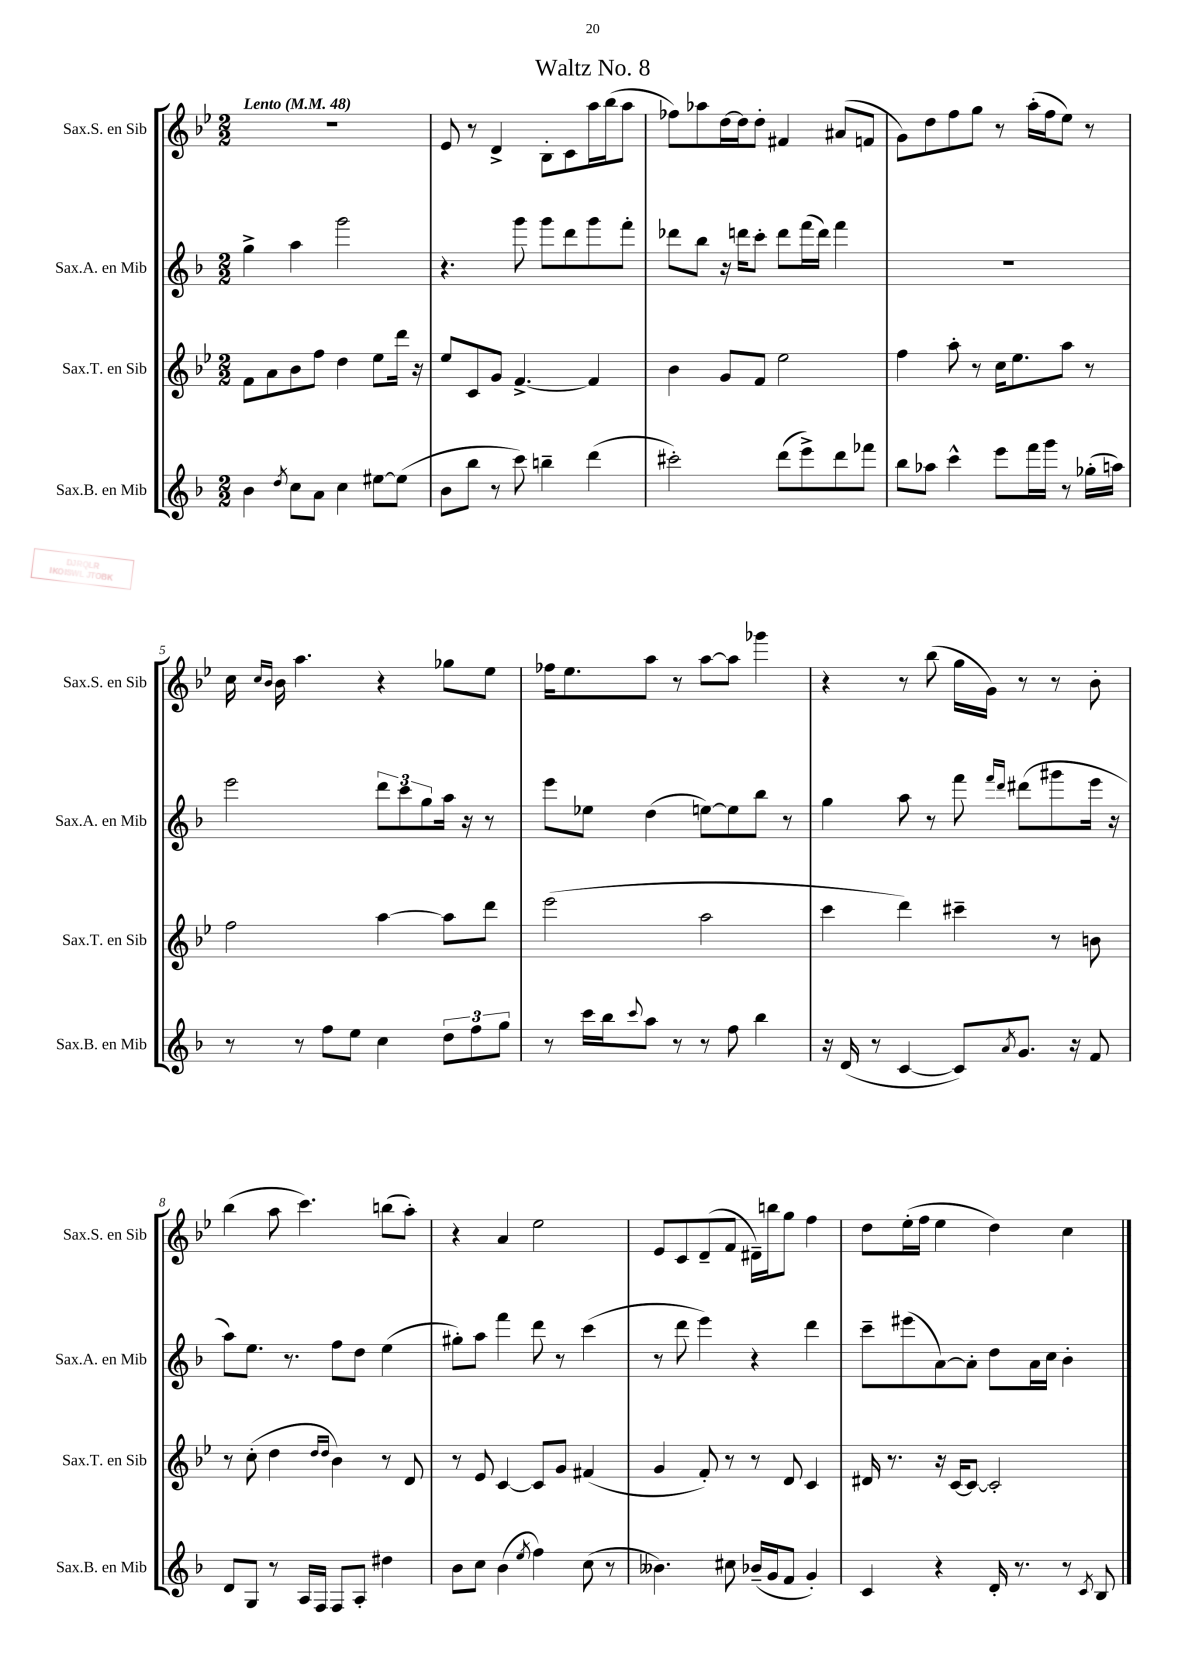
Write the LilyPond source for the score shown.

\header { title = "Waltz No. 8" }
<<
\new StaffGroup <<
\new Staff = "s0" \with { instrumentName = "Sax.S. en Sib" shortInstrumentName = "Sax.S. en Sib" } {
    \clef treble \key bes \major \numericTimeSignature \time 2/2 \tempo "Lento" 4 = 48
    R1 |
    ees'8 r8 d'4-> bes8-. c'8 a''16 bes''16( a''8 |
    fes''8) aes''8 d''16~ d''16 d''8-. fis'4 ais'8( f'8 |
    g'8) d''8 f''8 g''8 r8 a''16-.( f''16 ees''8) r8 |
    c''16 \grace { c''16 bes'16 } bes'16 a''4. r4 ges''8 ees''8 |
    fes''16 ees''8. a''8 r8 a''8~ a''8 ges'''4 |
    r4 r8 bes''8( g''16 g'16) r8 r8 bes'8-. |
    bes''4( a''8 c'''4.) b''8( a''8-.) |
    r4 a'4 ees''2 |
    ees'8 c'8 d'8--( f'8 dis'16--) b''16 g''8 f''4 |
    d''8 ees''16-.( f''16 ees''4 d''4) c''4 \bar "|." |
}
\new Staff = "s1" \with { instrumentName = "Sax.A. en Mib" shortInstrumentName = "Sax.A. en Mib" } {
    \clef treble \key f \major \numericTimeSignature \time 2/2
    g''4-> a''4 g'''2 |
    r4. g'''8 g'''8 d'''8 g'''8 f'''8-. |
    des'''8 bes''8 r16 d'''16 c'''8-. d'''8 f'''16( d'''16) f'''4 |
    R1 |
    e'''2 \tuplet 3/2 { d'''8 c'''8 g''8 } a''16 r16 r8 |
    e'''8 ees''8 d''4( e''8~) e''8 bes''8 r8 |
    g''4 a''8 r8 f'''8 \grace { f'''16 d'''16 } dis'''8( gis'''8 e'''16 r16 |
    a''8) e''8. r8. f''8 d''8 e''4( |
    gis''8-.) a''8 f'''4 d'''8 r8 c'''4( |
    r8 d'''8 e'''4) r4 d'''4 |
    c'''8-- eis'''8( a'8~) a'8-. d''8 a'16 c''16 bes'4-. \bar "|." |
}
\new Staff = "s2" \with { instrumentName = "Sax.T. en Sib" shortInstrumentName = "Sax.T. en Sib" } {
    \clef treble \key bes \major \numericTimeSignature \time 2/2
    f'8 a'8 bes'8 f''8 d''4 ees''8 d'''16 r16 |
    ees''8 c'8 g'8 f'4.~-> f'4 |
    bes'4 g'8 f'8 ees''2 |
    f''4 a''8-. r8 c''16 ees''8. a''8 r8 |
    f''2 a''4~ a''8 d'''8 |
    ees'''2( a''2 |
    c'''4 d'''4) cis'''4-- r8 b'8 |
    r8 c''8-.( d''4 \grace { d''16 d''16 } bes'4) r8 d'8 |
    r8 ees'8 c'4~ c'8 g'8 fis'4( |
    g'4 f'8-.) r8 r8 d'8 c'4 |
    dis'16 r8. r16 c'16~ c'8~ c'2-. \bar "|." |
}
\new Staff = "s3" \with { instrumentName = "Sax.B. en Mib" shortInstrumentName = "Sax.B. en Mib" } {
    \clef treble \key f \major \numericTimeSignature \time 2/2
    bes'4 \acciaccatura { d''8 } c''8 a'8 c''4 eis''8~ eis''8( |
    bes'8 bes''8 r8 c'''8) b''4-- d'''4( |
    cis'''2-.) d'''8( e'''8->) d'''8 fes'''8 |
    bes''8 aes''8 c'''4-^ e'''8 f'''16 g'''16 r8 ges''16-.( a''16) |
    r8 r8 f''8 e''8 c''4 \tuplet 3/2 { d''8 f''8 g''8 } |
    r8 c'''16 bes''16 \appoggiatura { c'''8 } a''8 r8 r8 f''8 bes''4 |
    r16 d'16( r8 c'4~ c'8) \acciaccatura { a'8 } g'8. r16 f'8 |
    d'8 g8 r8 a16 f16 f8 a8-. dis''4 |
    bes'8 c''8 bes'4( \acciaccatura { e''8 } f''4) c''8( r8 |
    beses'4.) cis''8 bes'16--( g'16 f'8 g'4-.) |
    c'4 r4 d'16-. r8. r8 \acciaccatura { c'8 } bes8 \bar "|." |
}
>>
>>
